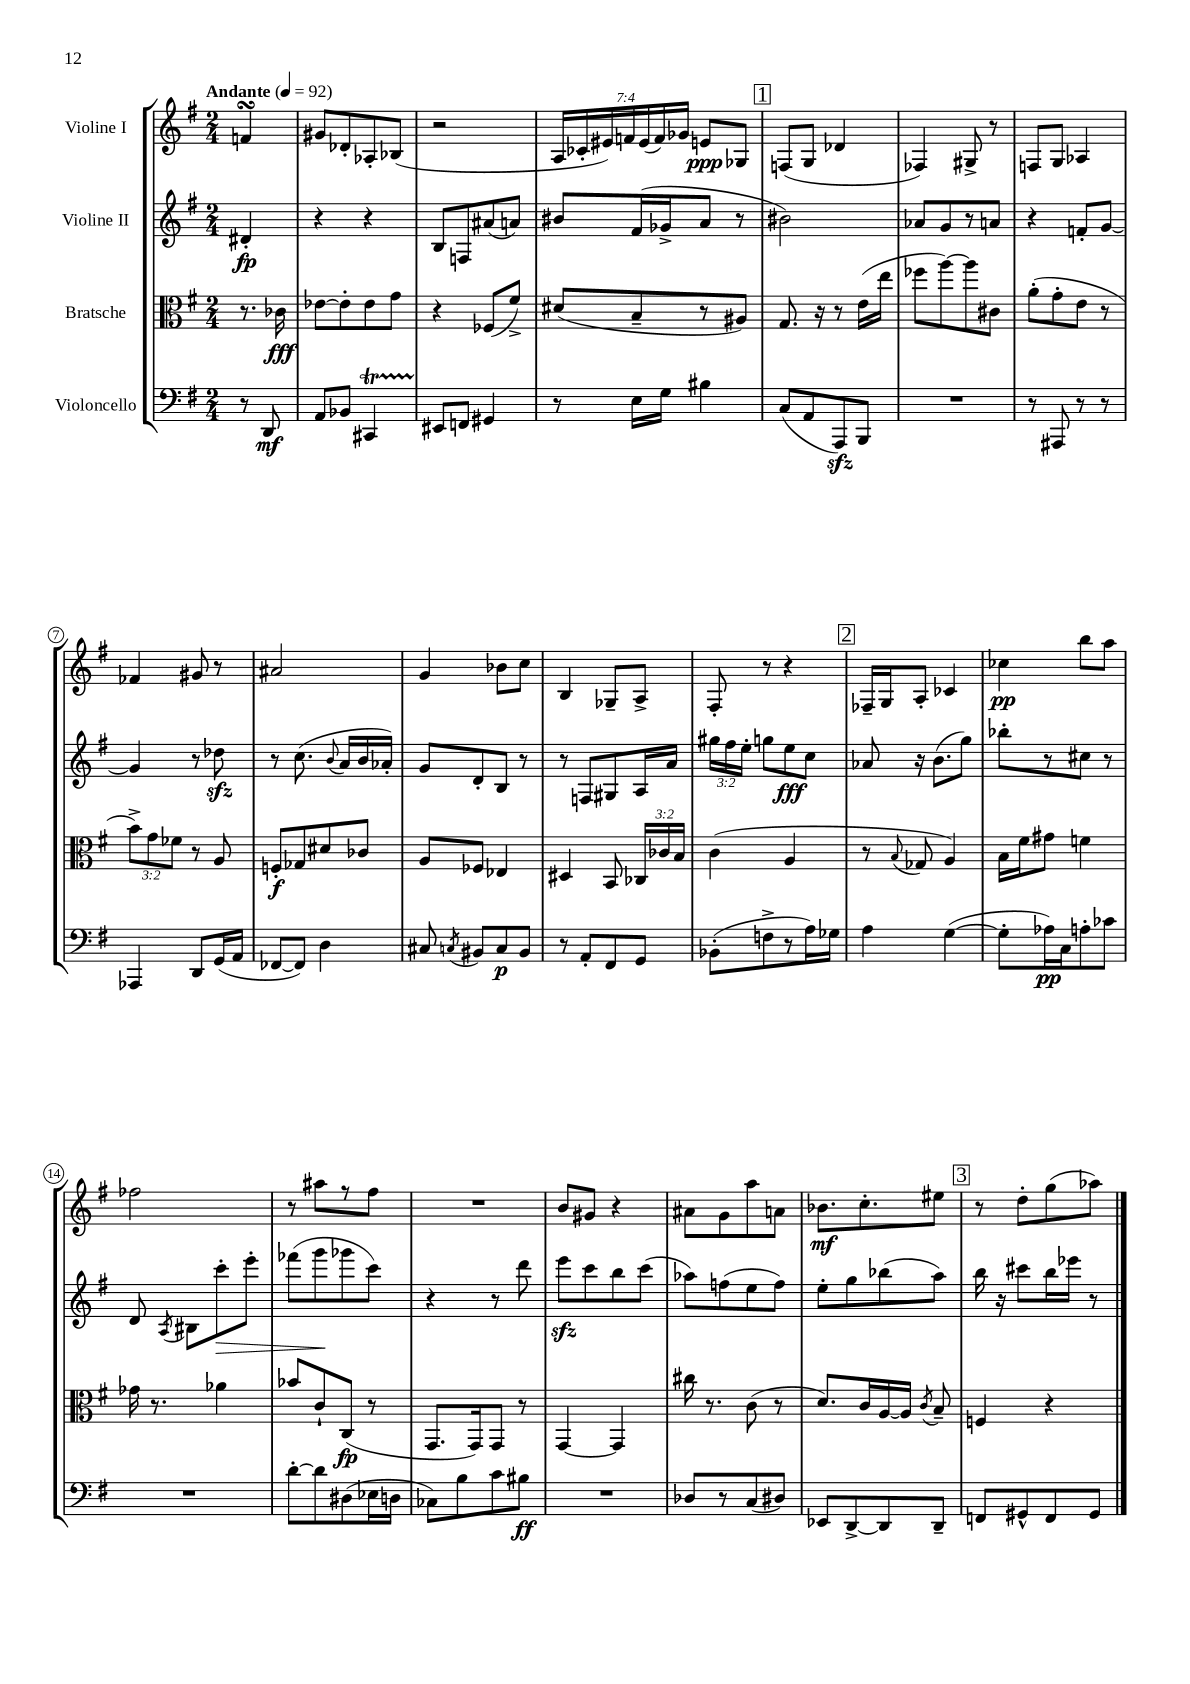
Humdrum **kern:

**kern	**kern	**kern	**kern
*staff4	*staff3	*staff2	*staff1
*clefF4	*clefC3	*clefG2	*clefG2
*k[f#]	*k[f#]	*k[f#]	*k[f#]
*M2/4	*M2/4	*M2/4	*M2/4
*MM92	*MM92	*MM92	*MM92
8r	8.r	4d#'/	4f/
8DD/	.	.	.
.	16c-\	.	.
=	=	=	=
8AA/L	[8e-\L	4r	8g#/L
8BB-/J	8e-'\]	.	8d-'/
4CC#/	8e-\	4r	8A-'/
.	8g\J	.	(8B-/J
=	=	=	=
8EE#/L	4r	8B/L	2r
8FF/J	.	8F/	.
4GG#/	(8F-/L	(8a#/	.
.	8f#^/J)	8a/J)	.
=	=	=	=
8r	(8d#/L	8b#/L	28A/LL
.	.	.	28c-'/
.	.	.	28e#/)
.	.	.	28f/
16E\LL	8B~/	(16f#/L	.
.	.	.	(28e#/
.	.	.	28f/)
16G\JJ	.	16g-^/J	.
.	.	.	28g-/JJ
4B#\	8r	8a/J	8e/L
.	8A#/J)	8r	8G-/J
=	=	=	=
(8C/L	8.G/	2b#\)	(8F/L
8AA/	.	.	8G/J
.	16r	.	.
8AAA/)	8r	.	4d-/
8BBB/J	(16e\LL	.	.
.	16ee\JJ	.	.
=	=	=	=
2r	8ff-\L	8a-/L	4F-/)
.	[8aa\)	8g/	.
.	8aa\]	8r	8G#^/
.	8c#\J	8a/J	8r
=	=	=	=
8r	(8a'\L	4r	8F/L
8AAA#/	8g'\	.	8G/J
8r	8e\J	8f'/L	4A-/
8r	8r	[8g/J	.
=	=	=	=
4AAA-/	12b^\L)	4g/]	4f-/
.	12g\	.	.
.	12f-\J	.	.
8DD/L	8r	8r	8g#/
(16GG/L	8A/	8dd-\	8r
16AA/JJ	.	.	.
=	=	=	=
[8FF-/L	8F'/L	8r	2a#/
8FF-/]J)	8G-/	(8.cc\	.
4D\	8d#/	.	.
.	.	8qqb/	.
.	.	16a/LL	.
.	8c-/J	16b/	.
.	.	16a-'/JJ)	.
=	=	=	=
8C#/	8A/L	8g/L	4g/
8qC/	.	.	.
8BB#/L	8F-/J	8d'/	.
8C/	4E-/	8B/J	8b-\L
8BB#/J	.	8r	8cc\J
=	=	=	=
8r	4D#/	8r	4B/
8AA'/L	.	8F/L	.
8FF#/	8BB/	8G#/	8G-~/L
8GG/J	24C-/LL	16A/L	8A^/J
.	24c-/	.	.
.	.	16a/JJ	.
.	24B/JJ	.	.
=	=	=	=
(8BB-'\L	(4c\	24gg#\LL	8F#'/
.	.	24ff#\	.
.	.	24ee'\JJ	.
8F^\	.	8gg\L	8r
8r	4A/	8ee\	4r
16A\L)	.	8cc\J	.
16G-\JJ	.	.	.
=	=	=	=
4A\	8r	8a-/	16F-~/LL
.	.	.	16G/J
.	8qqB/	.	.
.	8G-/	16r	8A'/J
.	.	(8.b\L	.
([4G\	4A/)	.	4c-/
.	.	8gg\J)	.
=	=	=	=
8G'\]L	16B\LL	8bb-'\L	4cc-\
.	16f#\J	.	.
16A-\L)	8g#\J	8r	.
16C\J	.	.	.
8A'\	4f\	8cc#\J	8bb\L
8c-\J	.	8r	8aa\J
=	=	=	=
2r	16g-\	8d/	2ff-\
.	8.r	.	.
.	.	8qA/	.
.	.	8B#\L	.
.	4a-\	8ccc'\	.
.	.	8eee'\J	.
=	=	=	=
[8d'\L	8b-/L	(8fff-\L	8r
8d\]	8c`/	8ggg\	8aa#\L
(8D#\	(8C/J	8ggg-\	8r
16E-\L	8r	8ccc\J)	8ff#\J
16D\JJ	.	.	.
=	=	=	=
8C-\L)	8.GG/L	4r	2r
8B\	.	.	.
.	16GG/k)	.	.
8c\	8GG/J	8r	.
8B#\J	8r	8ddd\	.
=	=	=	=
2r	[4GG/	8eee\L	8b/L
.	.	8ccc\	8g#/J
.	4GG/]	8bb\	4r
.	.	(8ccc\J	.
=	=	=	=
8D-/L	16cc#\	8aa-\L)	8a#\L
.	8.r	.	.
8r	.	(8ff\	8g\
(8C/	(8c\	8ee\	8aa\
8D#/J)	8r	8ff\J)	8a\J
=	=	=	=
8EE-/L	8.d/L)	8ee'\L	8.b-\L
[8DD^/	.	8gg\	.
.	16c/L	.	8.cc'\
8DD/]	[16A/	(8bb-\	.
.	16A/]JJ	.	.
.	8qc/	.	.
8DD~/J	8B~/	8aa\J)	8ee#\J
=	=	=	=
8FF/L	4F/	16bb\	8r
.	.	16r	.
8GG#^^/	.	8ccc#\L	8dd'\L
8FF/	4r	16bb\L	(8gg\
.	.	16eee-\JJ	.
8GG#/J	.	8r	8aa-\J)
==	==	==	==
*-	*-	*-	*-
